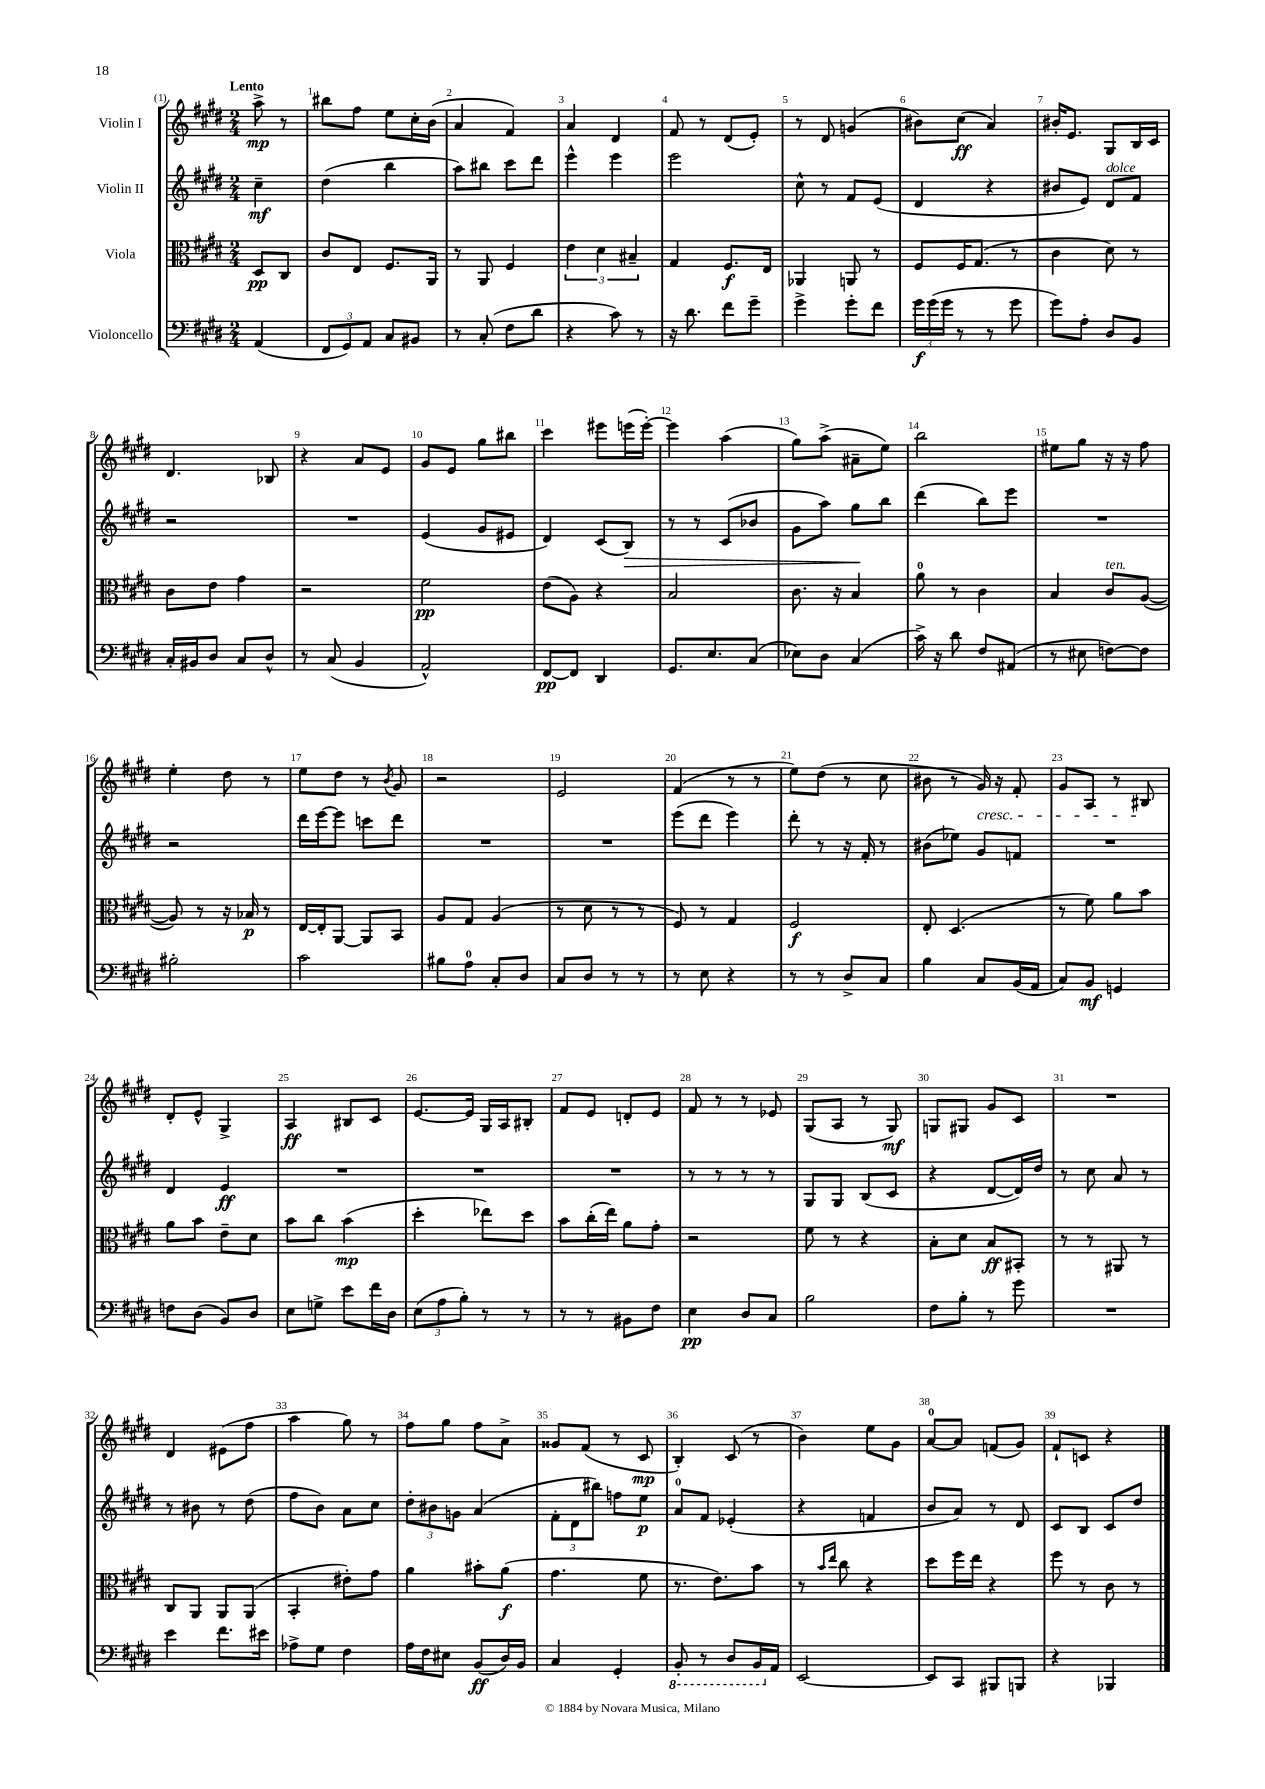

**kern	**kern	**kern	**kern
*staff4	*staff3	*staff2	*staff1
*clefF4	*clefC3	*clefG2	*clefG2
*k[f#c#g#d#]	*k[f#c#g#d#]	*k[f#c#g#d#]	*k[f#c#g#d#]
*M2/4	*M2/4	*M2/4	*M2/4
(4AA	8D#	4cc#~	8aa^
.	8C#	.	8r
=	=	=	=
12FF#	8c#	(4dd#	8bb#
12GG#)	.	.	.
.	8E	.	8ff#
12AA	.	.	.
8C#	8.F#	4bb	8ee
8BB#	.	.	16cc#'
.	16AA	.	(16b
=	=	=	=
8r	8r	8aa)	4a
(8C#'	8AA	8bb#	.
8F#	4F#	8ccc#	4f#)
8d#	.	8ddd#	.
=	=	=	=
4r	6e	4eee^^	4a
.	6d#	.	.
8c#)	.	4eee	4d#
.	6B#~	.	.
8r	.	.	.
=	=	=	=
16r	4G#	2eee	8f#
8.d#	.	.	.
.	.	.	8r
8f#	8.F#	.	(8d#
8g#~	.	.	8e')
.	16E	.	.
=	=	=	=
4g#^	4AA-	8cc#^^	8r
.	.	8r	8d#
8g#'	8AA	8f#	(4g
8f#	8r	(8e	.
=	=	=	=
24g#	8F#	4d#	8b#)
(24g#	.	.	.
24g#	.	.	.
8r	16F#	.	(8cc#
.	(8.G#	.	.
8r	.	4r	4a)
8g#	8r	.	.
=	=	=	=
8g#)	4c#	8b#	16b#'
.	.	.	8.e
8A'	.	8e)	.
8D#	8d#)	8d#	8G#
8BB	8r	8f#	16B
.	.	.	16c#
=	=	=	=
16C#'	8c#	2r	4.d#
16BB#	.	.	.
8D#	8e	.	.
8C#	4g#	.	.
8D#^^	.	.	8B-
=	=	=	=
8r	2r	2r	4r
(8C#	.	.	.
4BB	.	.	8a
.	.	.	8e
=	=	=	=
2AA^^)	2f#	(4e	8g#
.	.	.	8e
.	.	8g#	8gg#
.	.	8e#	8bb#
=	=	=	=
[8FF#	(8e	4d#)	4ccc#
8FF#]	8A)	.	.
4DD#	4r	(8c#	8eee#
.	.	8B)	(16eee
.	.	.	[16eee')
=	=	=	=
8.GG#	2B	8r	4eee]
.	.	8r	.
8.E	.	.	.
.	.	(8c#	(4aa
(8C#	.	8b-	.
=	=	=	=
8E-)	8.c#	8g#	8gg#)
8D#	.	8aa)	(8aa^
.	16r	.	.
(4C#	4B	8gg#	8a#~
.	.	8bb	8ee)
=	=	=	=
16c#^)	8a	(4ddd#	2bb
16r	.	.	.
8d#	8r	.	.
8F#	4c#	8bb)	.
(8AA#	.	8eee	.
=	=	=	=
8r	4B	2r	8ee#
8E#	.	.	8gg#
[8F)	8c#	.	16r
.	.	.	16r
8F]	([8A	.	8ff#
=	=	=	=
2B#'	8A])	2r	4ee'
.	8r	.	.
.	16r	.	8dd#
.	16B-	.	.
.	8r	.	8r
=	=	=	=
2c#	[16E	16ddd#	8ee
.	16E']	[16eee	.
.	[8AA	8eee]	8dd#
.	8AA]	8ccc	8r
.	.	.	8qb
.	8BB	8ddd#	8g#
=	=	=	=
8B#	8A	2r	2r
8A	8G#	.	.
8C#'	(4A	.	.
8D#	.	.	.
=	=	=	=
8C#	8r	2r	2e
8D#	8d#	.	.
8r	8r	.	.
8r	8r	.	.
=	=	=	=
8r	8F#)	(8eee	(4f#
8E	8r	8ddd#	.
4r	4G#	4eee)	8r
.	.	.	8r
=	=	=	=
8r	2F#	8ddd#'	8ee)
8r	.	8r	(8dd#
8D#^	.	16r	8r
.	.	16f#'	.
8C#	.	8r	8cc#
=	=	=	=
4B	8E'	(8b#	8b#
.	(4.D#	8ee-)	8r
8C#	.	8g#	16g#)
.	.	.	16r
(16BB	.	8f	8f#'
16AA	.	.	.
=	=	=	=
8C#)	8r	2r	8g#
8BB	8f#)	.	8A
4GG	8a	.	8r
.	8b	.	8B#
=	=	=	=
8F	8a	4d#	8d#'
(8D#	8b	.	8e^^
8BB)	8e~	4e	4G#^
8D#	8d#	.	.
=	=	=	=
8E	8b	2r	4A
8G^	8cc#	.	.
8e	(4b	.	8B#
16f#	.	.	8c#
16D#	.	.	.
=	=	=	=
(12E	4dd#'	2r	[8.e
12A	.	.	.
12B')	.	.	.
.	.	.	16e]
8r	8ee-)	.	16G#
.	.	.	16A
8r	8dd#	.	8B#'
=	=	=	=
8r	8b	2r	8f#
8r	(16cc#'	.	8e
.	16ee)	.	.
8BB#	8a	.	8d'
8F#	8g#'	.	8e
=	=	=	=
4E	2r	8r	8f#
.	.	8r	8r
8D#	.	8r	8r
8C#	.	8r	8e-
=	=	=	=
2B	8f#	8G#	(8G#
.	8r	8G#	8A
.	4r	(8B	8r
.	.	8c#	8G#)
=	=	=	=
8F#	8B'	4r	8G
8B'	8d#	.	8G#
8r	8B	[8d#	8g#
8g#	8BB#'	16d#])	8c#
.	.	16dd#	.
=	=	=	=
2r	8r	8r	2r
.	8r	8cc#	.
.	8AA#	8a	.
.	8r	8r	.
=	=	=	=
4e	8C#	8r	4d#
.	8AA	8b#	.
8.f#	8AA	8r	(8e#
.	(8AA	(8dd#	8ff#
16e#	.	.	.
=	=	=	=
8A-^	4BB'	8ff#	4aa
8G#	.	8b)	.
4F#	8e#')	8a	8gg#)
.	8g#	8cc#	8r
=	=	=	=
16A	4a	12dd#'	8ff#
16F#	.	.	.
.	.	12b#	.
8E#	.	.	8gg#
.	.	12g	.
(8BB	8b#'	(4a	8ff#
16D#)	(8a	.	8a^
16BB	.	.	.
=	=	=	=
4C#	4.g#	12f#'	8g##
.	.	12d#	.
.	.	.	(8f#
.	.	12bb#)	.
4GG#'	.	8ff	8r
.	8f#	8ee	8c#
=	=	=	=
8BBB'	8.r	8a	4B')
8r	.	8f#	.
.	8.e)	.	.
8DD#	.	(4e-'	(8c#
16BBB	8b	.	8r
16AA	.	.	.
=	=	=	=
[2EE	8r	4r	4b)
.	16qqb	.	.
.	16qqee	.	.
.	8cc#	.	.
.	4r	4f	8ee
.	.	.	8g#
=	=	=	=
8EE]	8dd#	8b	[8a
8CC#	16ff#	8a)	8a]
.	16ee	.	.
8BBB#	4r	8r	(8f
8BBB	.	8d#	8g#)
=	=	=	=
4r	8ff#	8c#	8f#`
.	8r	8B	8c
4BBB-	8c#	8c#	4r
.	8r	8dd#	.
==	==	==	==
*-	*-	*-	*-
